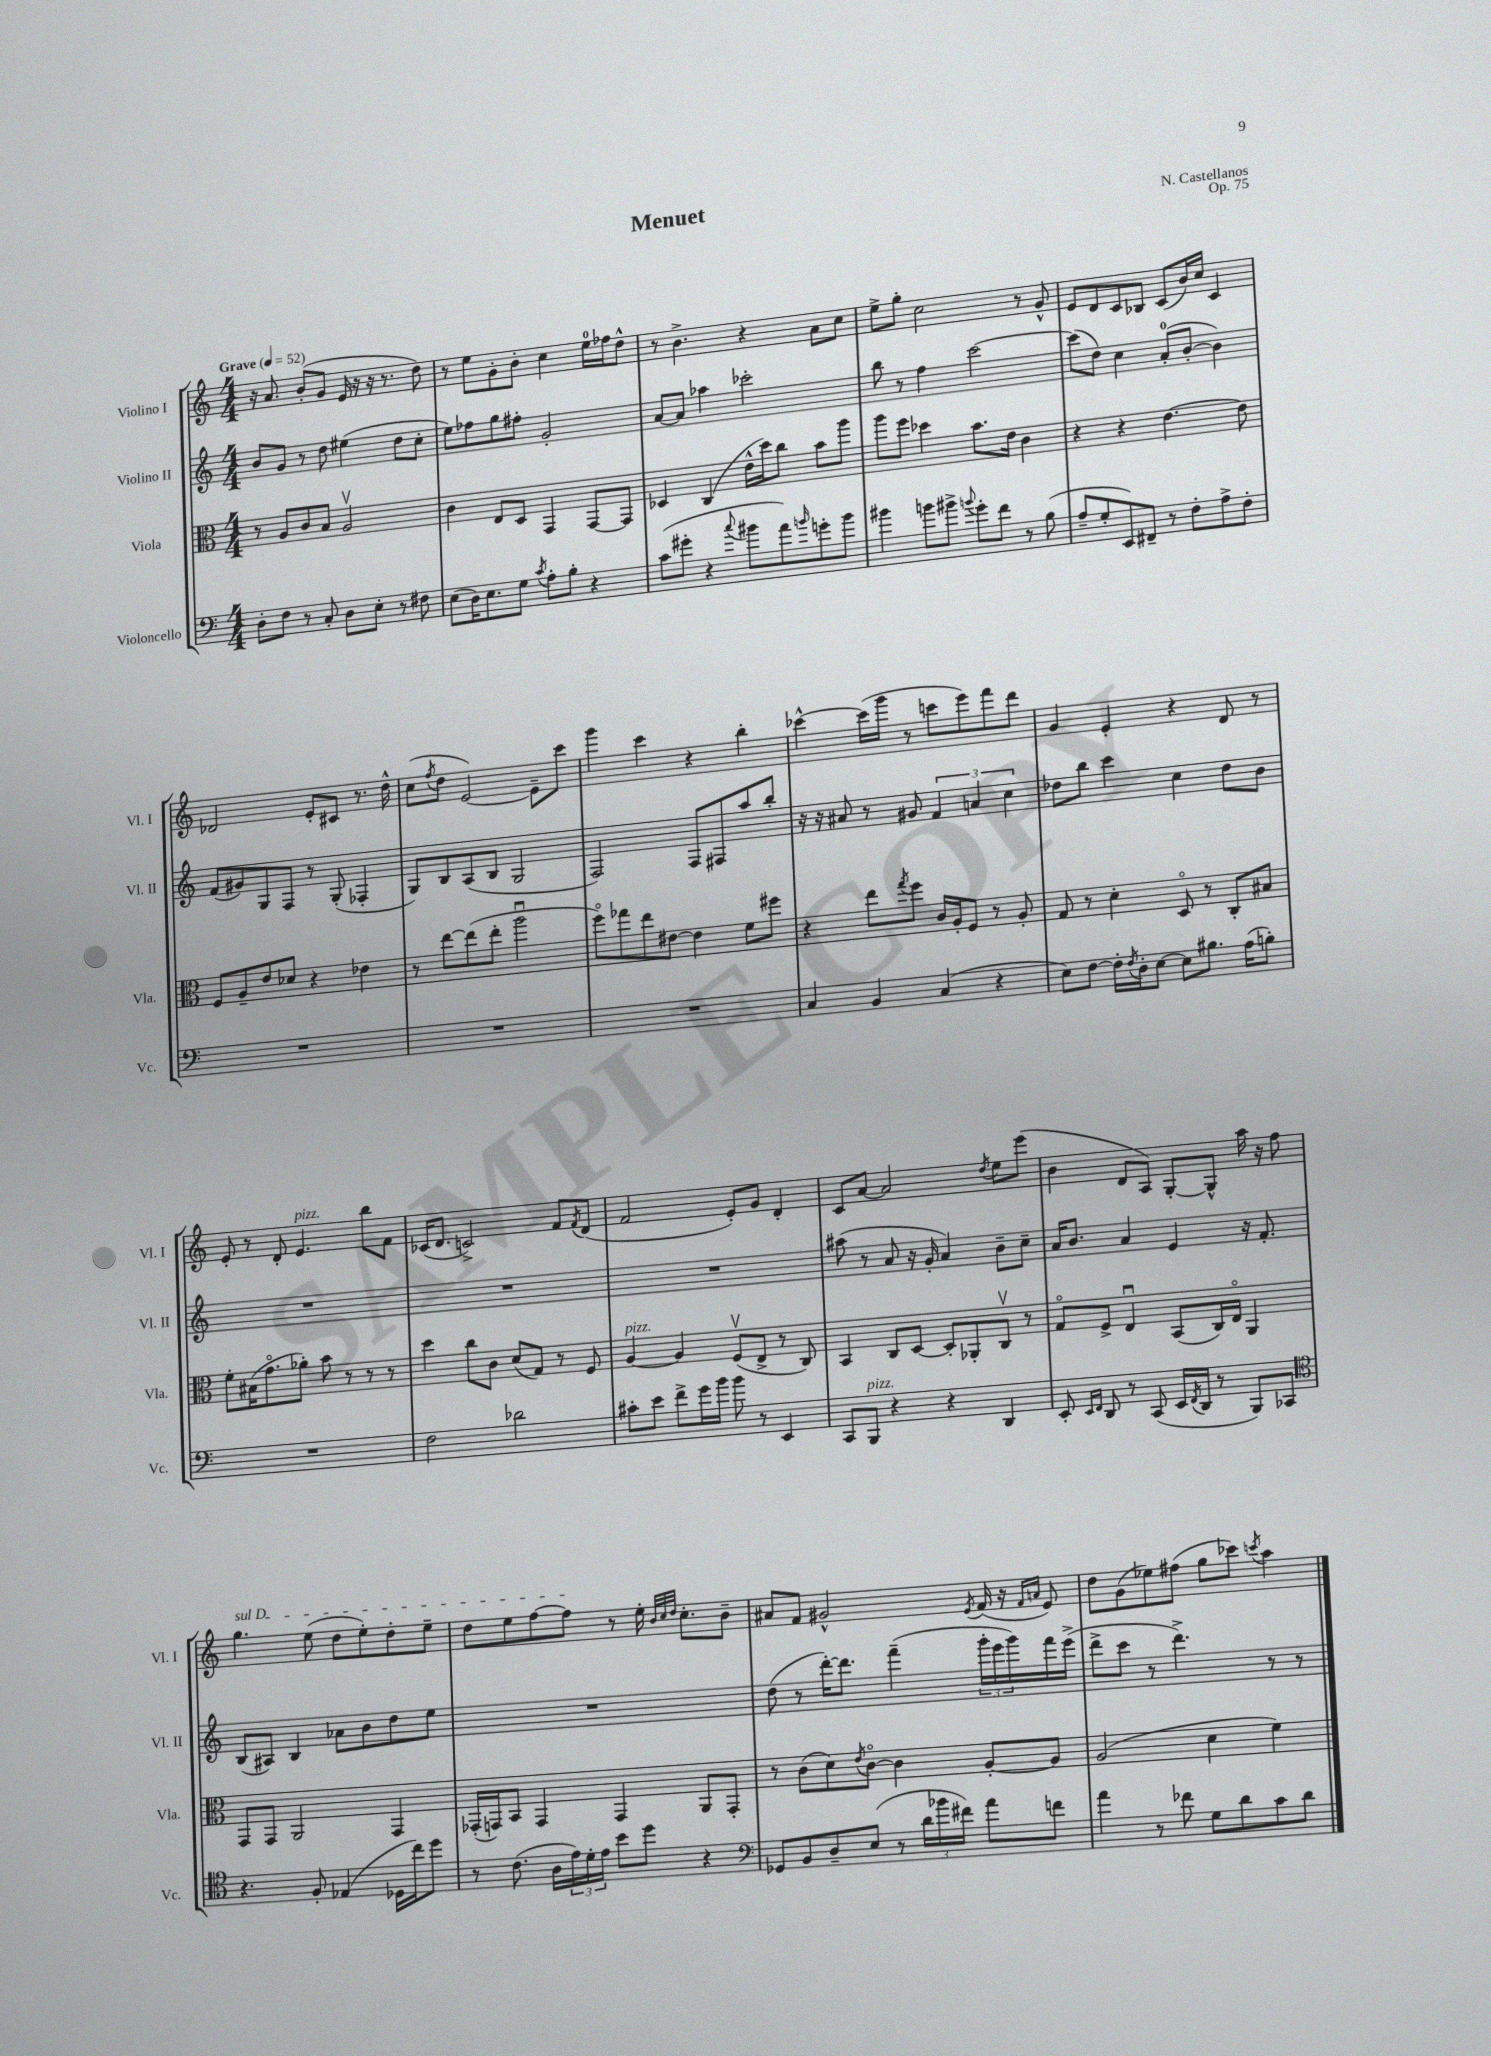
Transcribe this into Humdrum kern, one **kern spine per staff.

**kern	**kern	**kern	**kern
*staff4	*staff3	*staff2	*staff1
*clefF4	*clefC3	*clefG2	*clefG2
*k[]	*k[]	*k[]	*k[]
*M4/4	*M4/4	*M4/4	*M4/4
*MM52	*MM52	*MM52	*MM52
8D'\L	8r	8b/L	16r
.	.	.	8.a/
8F\J	8A/L	8g/J	.
8r	8c/	8r	(8b'/L
8C'/	8B/J	8dd\	8g/J
8D\L	2Av/	(4ee#\	16e/
.	.	.	16r
8E'\J	.	.	16r
.	.	.	8.r
8r	.	8dd\L	.
8F#\	.	8cc'\J	8dd\)
=	=	=	=
(8E\L	4c\	8ee\L)	8r
16D\K)	.	8ff-\	8ee\L
8.E\	.	.	.
.	8E/L	8gg\	8g'\
8G\J	8D/J	8ff#'\J	8b'\J
8qc/	.	.	.
8A'\L	4GG/	2g'/	4cc\
8B'\J	.	.	.
4r	[8GG/L	.	16ee\LL
.	.	.	16ff-\J
.	8GG/]J	.	8dd^^\J
=	=	=	=
(8c\L	4D-/	[8a/L	8r
8g#'\J	.	8a/]J	4.b^\
4r	(4C/	4aa-\	.
8qqcc/	.	.	.
8b#\L	16e^^\LL	2ccc-'\	4r
.	16dd\J)	.	.
8a\)	8cc\J	.	.
16qqb/	.	.	.
8g'\	8b\L	.	8a\L
8b\J	8aa\J	.	8cc\J
=	=	=	=
4b#\	8aa\L	8bb\	8ee^\L
.	8ff\J	8r	8gg'\J
8b\L	4dd-\	4ff\	2cc\
8b#^\J	.	.	.
8qqb/	.	.	.
8g'\L	8.b\L	[2ccc\	.
8f\J	.	.	.
.	16e\Jk	.	.
8r	4c\	.	8r
(8B\	.	.	8g^^/
=	=	=	=
8A~/L	4r	(8ccc\]L	8e/L
8G'/	.	8dd\J)	8d/
8EE/)	4r	4cc\	8c/
8FF#~/J	.	.	8B-/J
8r	[4.e\	(8a'/L	(8c/L
8F'\L	.	[8b'/J	16b/L)
.	.	.	16cc/JJ
8A^\	.	4b\])	4c/
8F'\J	8e\]	.	.
=	=	=	=
1r	8F/L	(8f/L	2d-/
.	8A~/	8g#/)	.
.	8e/	8G/	.
.	8d-/J	8F/J	.
.	4r	8r	8e'/L
.	.	(8G'/	8c#/J
.	4e-\	4F-'/	8.r
.	.	.	16dd^^\
=	=	=	=
1r	8r	8G/L)	(8cc\L
.	.	.	8qff/
.	[8ee\L	8B/	8dd\J
.	(8ee\]	(8A/	[2e/)
.	8ee'\J	8B/J	.
.	2aau\	2G/	.
.	.	.	8e~\]L
.	.	.	8ccc\J
=	=	=	=
1r	8ffo\L)	2F/)	4ggg\
.	8gg-\	.	.
.	8ee\	.	4ccc\
.	[8e#\J	.	.
.	4e#\]	8F/L	4r
.	.	8F#/	.
.	8f\L	8aa/	4bb'\
.	8ff#\J	8bb'/J	.
=	=	=	=
4C/	4r	16r	[4ccc-^^\
.	.	16r	.
.	.	8a#/	.
4BB/	8ee\L	8r	(16ccc-\]LL
.	.	.	16ggg\JJ
.	8qgg/	.	.
.	8ff\J	8g#/	8r
(4C/	16c/LL	6f/	8ccc\L
.	16A'/J	.	.
.	8F/J	.	8eee\)
.	.	6a/	.
4r	8r	.	8fff\
.	.	6cc\	.
.	8A'/	.	8ddd\J
=	=	=	=
8E\L)	8G/	8dd-\L	4g/
[8F\J	8r	8bb\J	.
16F'\]LL	4d'\	4ccc\	4e'/
8qF/	.	.	.
16D'\J	.	.	.
[8E\J	.	.	.
8E\]L	8Do/	4cc\	4r
8.B#\J	8r	.	.
.	8C'/L	8dd-\L	8d/
(16A\LK	.	.	.
8B'\J)	8B#/J	8b\J	8r
=	=	=	=
1r	8f'\L	1r	8e'/
.	(16B#\K	.	8r
.	8.go\	.	.
.	.	.	8d'/
.	8a-'\J)	.	4.e/
.	8b\	.	.
.	8r	.	.
.	8r	.	8bb\L
.	8r	.	8f\J
=	=	=	=
2F\	4dd\	1r	(16c-/LK
.	.	.	8.d/J
.	8cc\L	.	2c^/)
.	8c\J	.	.
2d-\	(8d/L	.	.
.	8G/J)	.	.
.	8r	.	8f/L
.	.	.	8qf/
.	8F/	.	(8d/J
=	=	=	=
8c#'\L	[4A/	1r	2f/
8e\J	.	.	.
8f^\L	4A/]	.	.
16g\L	.	.	.
16b\JJ	.	.	.
8b\	(8Fv/L	.	8e'/L)
8r	8E^/J	.	8g/J
4EE/	8r	.	4d'/
.	8C/)	.	.
=	=	=	=
8CC/L	4BB/	(8aa#\	8c/L
8BBB/J	.	8r	[8a/J
4r	8C/L	8a/	2a/]
.	[8D/J	16r	.
.	.	16g'/	.
4r	8D'/]L	4a/)	.
.	8AA-'/	.	.
.	.	.	8qdd/
4DD/	8Cv/J	8b~\L	8ee\L
.	8r	8cc~\J	(8eee\J
=	=	=	=
8EE'/	8Go/L	16a/LK	4b\
.	.	8.b/J	.
16qqEE/LL	.	.	.
16qqFF/JJ	.	.	.
8DD/	8F^/J	.	.
8r	4Eu/	4a/	8d/L
(8CC/	.	.	8A/J)
16EE/LL	(8BB/L	4e/	[8G'/L
8qFF/	.	.	.
16DD/JJ	.	.	.
8r	16C/L)	.	8G^^/]J
.	16Eo/JJ	.	.
8BBB/L)	4AA/	16r	16aa\
.	.	8.f'/	16r
8CC-/J	.	.	8ff\
=	=	=	=
*clefC4	*	*	*
4.r	8GG/L	(8B/L	4.gg\
.	8GG/J	8A#/J)	.
.	2AA/	4B/	.
8F'/	.	.	(8ee\
(4E-/	.	8a-\L	8dd\L
.	.	8b\	8ee'\)
16D-\LL	4GG/	8dd\	8dd'\
16cc\J)	.	.	.
8dd\J	.	8ee\J	8ee~\J
=	=	=	=
8r	(16GG-'/LL	1r	8dd\L
.	16GG/J)	.	.
(8.c\	8BB/J	.	8ee\
.	4GG/	.	[8ff\
16A\LL	.	.	.
24e\)	.	.	8ff\]J
24d'\	.	.	.
24e\JJ	.	.	.
8b\L	4GG/	.	8r
8dd\J	.	.	16ee'\
.	.	.	32qqb/LLL
.	.	.	32qqcc/
.	.	.	32qqdd/JJJ
.	.	.	8.cc'\L
4r	8AA/L	.	.
.	8GG'/J	.	8b~\J
=	=	=	=
*clefF4	*	*	*
8GG-/L	8r	(8dd\	8a#/L
8BB/	(8c\L	8r	8f/J
8D~/	8d\)	[16ddd'\LK)	2g#^^/
.	.	8.ddd\]J	.
.	8qe/	.	.
(8E/J	[8co\J	.	.
8r	4c\]	(4fff~\	.
24d\LL	.	.	.
24b-\	.	.	.
24f#\JJ)	.	.	.
.	.	.	8qe/
8a\L	[8A'/L	24ggg'\LL	(16f/
.	.	24eee\	.
.	.	.	16r
.	.	24ggg\)	.
.	.	.	16qqf/LL
.	.	.	16qqa/JJ
8f\J	8A/]J	16fff\	8e/)
.	.	(16eee^\JJ	.
=	=	=	=
4a\	(2A/	8ddd^\L	8dd\L
.	.	8ccc\J	(8g\
8r	.	8r	8ee-\)
8f-\	.	4.ddd^\)	(8ff#\J
8G\L	4d\	.	8gg\L
8d\	.	.	8ccc-\J)
.	.	.	8qccc/
8c\	4f\)	8r	4aa\
8d\J	.	8r	.
==	==	==	==
*-	*-	*-	*-
